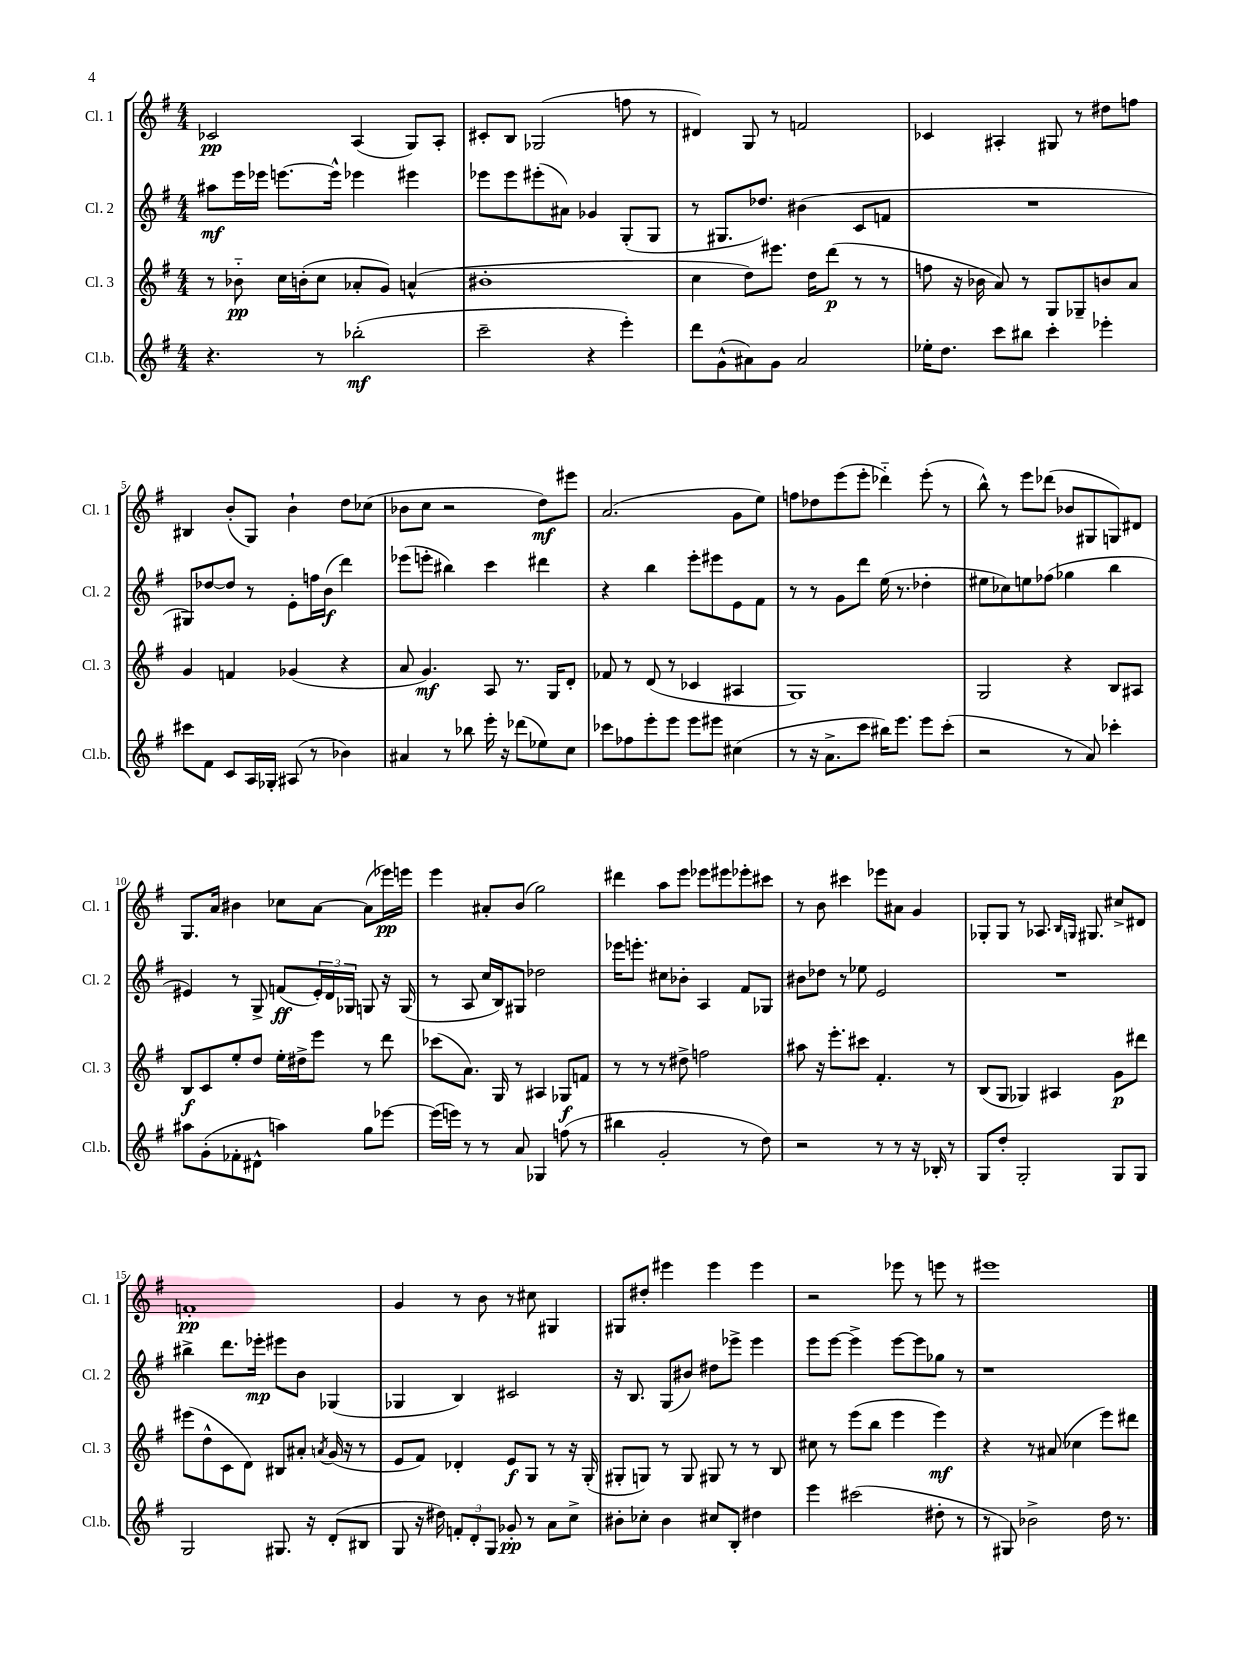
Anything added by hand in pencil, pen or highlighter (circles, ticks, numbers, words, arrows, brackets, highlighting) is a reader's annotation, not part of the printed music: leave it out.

**kern	**kern	**kern	**kern
*staff4	*staff3	*staff2	*staff1
*clefG2	*clefG2	*clefG2	*clefG2
*k[f#]	*k[f#]	*k[f#]	*k[f#]
*M4/4	*M4/4	*M4/4	*M4/4
4.r	8r	8aa#	2c-
.	8b-'~	16eee	.
.	.	16eee-	.
.	16cc	[8.eee	.
.	(16b'	.	.
8r	8cc	.	.
.	.	16eee^^]	.
(2bb-'	8a-'	4eee-	(4A
.	8g)	.	.
.	(4a^^	4eee#	8G)
.	.	.	8A'
=	=	=	=
2ccc~	1b#'	8eee-	8c#'
.	.	8eee-	8B
.	.	(8eee#'	(2G-
.	.	8a#)	.
4r	.	4g-	.
4eee')	.	(8G'	8ff
.	.	8G	8r
=	=	=	=
8ddd	4cc	8r	4d#)
(8g^^	.	8.G#	.
8a#)	8dd)	.	8G
.	.	8.dd-)	.
8g	8.eee#	.	8r
2a#	.	(4b#	2f
.	16dd	.	.
.	(8ddd	.	.
.	8r	8c	.
.	8r	8f	.
=	=	=	=
16ee-'	8ff	1r	4c-
8.dd	.	.	.
.	16r	.	.
.	16b-	.	.
8ccc	8a)	.	4A#'
8bb#	8r	.	.
4ccc'	8G	.	8G#
.	8G-~	.	8r
4eee-'	8b	.	8dd#
.	8a	.	8ff
=	=	=	=
8ccc#	4g	8G#)	4B#
8f#	.	[8dd-	.
8c	4f	8dd-]	(8b'
16A	.	8r	8G)
16G-'	.	.	.
(8A#	(4g-	8e'	4b`
8r	.	16ff	.
.	.	(16b	.
4b-)	4r	4ddd)	8dd
.	.	.	(8cc-
=	=	=	=
4a#	8a	(8eee-	8b-
.	4.g)	8eee'	8cc
8r	.	4bb#)	2r
8bb-	.	.	.
16eee'	8A	4ccc	.
16r	.	.	.
(8ddd-	8.r	.	.
8ee-)	.	4ddd#	8dd)
.	16G	.	.
8cc	8d'	.	8eee#
=	=	=	=
8ccc-	8f-	4r	(2.a
8ff-	8r	.	.
8eee'	(8d	4bb	.
8eee	8r	.	.
8eee	4c-	8eee'	.
8eee#	.	8eee#	.
(4cc#	4A#	8e	8g
.	.	8f#	8ee)
=	=	=	=
8r	1G)	8r	8ff
16r	.	8r	8dd-
8.a^	.	.	.
.	.	8g	(8eee
8ccc	.	8ddd	8eee'
16bb#)	.	(16ee	4ddd-'~)
8.eee	.	8.r	.
8eee	.	4dd-'	(8eee'
(8ccc'	.	.	8r
=	=	=	=
2r	2G	8ee#	8bb^^)
.	.	8cc-)	8r
.	.	8ee	8eee
.	.	(8ff-	(8ddd-
8r	4r	4gg-	8b-
8a)	.	.	8G#
4ccc-'	8B	4bb	8G)
.	8A#	.	8d#
=	=	=	=
8aa#	8B	4e#)	8.G
(8g'	8c	.	.
.	.	.	16a
8f-'	8ee'	8r	4b#
8d#^^	8dd	8G^	.
4aa)	16ee'	(8f	8cc-
.	16dd#^	.	.
.	8eee	24e#')	[8a
.	.	24d	.
.	.	24G-	.
8gg	8r	8G	(8a]
[8eee-	8ddd	16r	16eee-)
.	.	(16G	16eee
=	=	=	=
(16eee-]	(8ccc-	8r	4eee
16eee)	.	.	.
8r	8.a)	8A	.
8r	.	16cc	8a#'
.	16G	16B)	.
8a	8r	8G#	(8b
4G-	4A#	2dd-	2gg)
(8ff	8G-	.	.
8r	8f	.	.
=	=	=	=
4bb#	8r	16eee-	4ddd#
.	.	8.eee'	.
.	8r	.	.
2g'	8r	8cc#	8aa
.	8dd#^	8b-'	8eee
.	2ff	4A	8eee-
.	.	.	8eee#
8r	.	8f#	8eee-'
8dd)	.	8G-	8ccc#
=	=	=	=
2r	8aa#	8b#	8r
.	16r	8dd-	8b
.	8.eee'	.	.
.	.	8r	4ccc#
.	8ccc#	8ee-	.
8r	4.f#'	2e	8eee-
8r	.	.	8a#
16r	.	.	4g
16B-'	.	.	.
8r	8r	.	.
=	=	=	=
8G	(8B	1r	8G-'
8dd'	8G	.	8G-
2G'	4G-)	.	8r
.	.	.	8.A-
.	4A#	.	.
.	.	.	16qqB
.	.	.	16qqG
.	.	.	8.G#
8G	8g	.	8cc#^
8G	8ddd#	.	8d#
=	=	=	=
2G	(8eee#	4bb#^	1f'
.	8dd^^	.	.
.	8c	8.ddd	.
.	8d)	.	.
.	.	16eee-'	.
8.G#	8B#	8eee#	.
.	8a#'	8b	.
16r	.	.	.
.	8qa	.	.
(8d'	(16g	(4G-	.
.	16r	.	.
8B#	8r	.	.
=	=	=	=
8G	8e	4G-	4g
16r	8f#)	.	.
16dd#)	.	.	.
12f'	4d-'	4B)	8r
12d'	.	.	.
.	.	.	8b
12G	.	.	.
8g-'	8e	2c#	8r
8r	8G	.	8cc#
8a	8r	.	4G#
8cc^	16r	.	.
.	(16G'	.	.
=	=	=	=
8b#'	8G#'	16r	8G#
.	.	8.B	.
8cc-'	8G)	.	8dd#'
4b#	8r	(8G	4eee#
.	8G	8b#)	.
8cc#	8G#	8dd#	4eee#
8B'	8r	8eee-^	.
4dd#	8r	4eee-	4eee#
.	8B	.	.
=	=	=	=
4eee	8cc#	8eee	2r
.	8r	[8eee	.
(2ccc#	(8eee	4eee^]	.
.	8bb	.	.
.	4eee	[8eee	8eee-
.	.	8eee]	8r
8dd#'	4eee)	8gg-	8eee
8r	.	8r	8r
=	=	=	=
8r	4r	1r	1eee#
8G#)	.	.	.
2b-^	8r	.	.
.	(8a#	.	.
.	4cc-	.	.
16dd	8eee)	.	.
8.r	.	.	.
.	8ddd#	.	.
==	==	==	==
*-	*-	*-	*-
